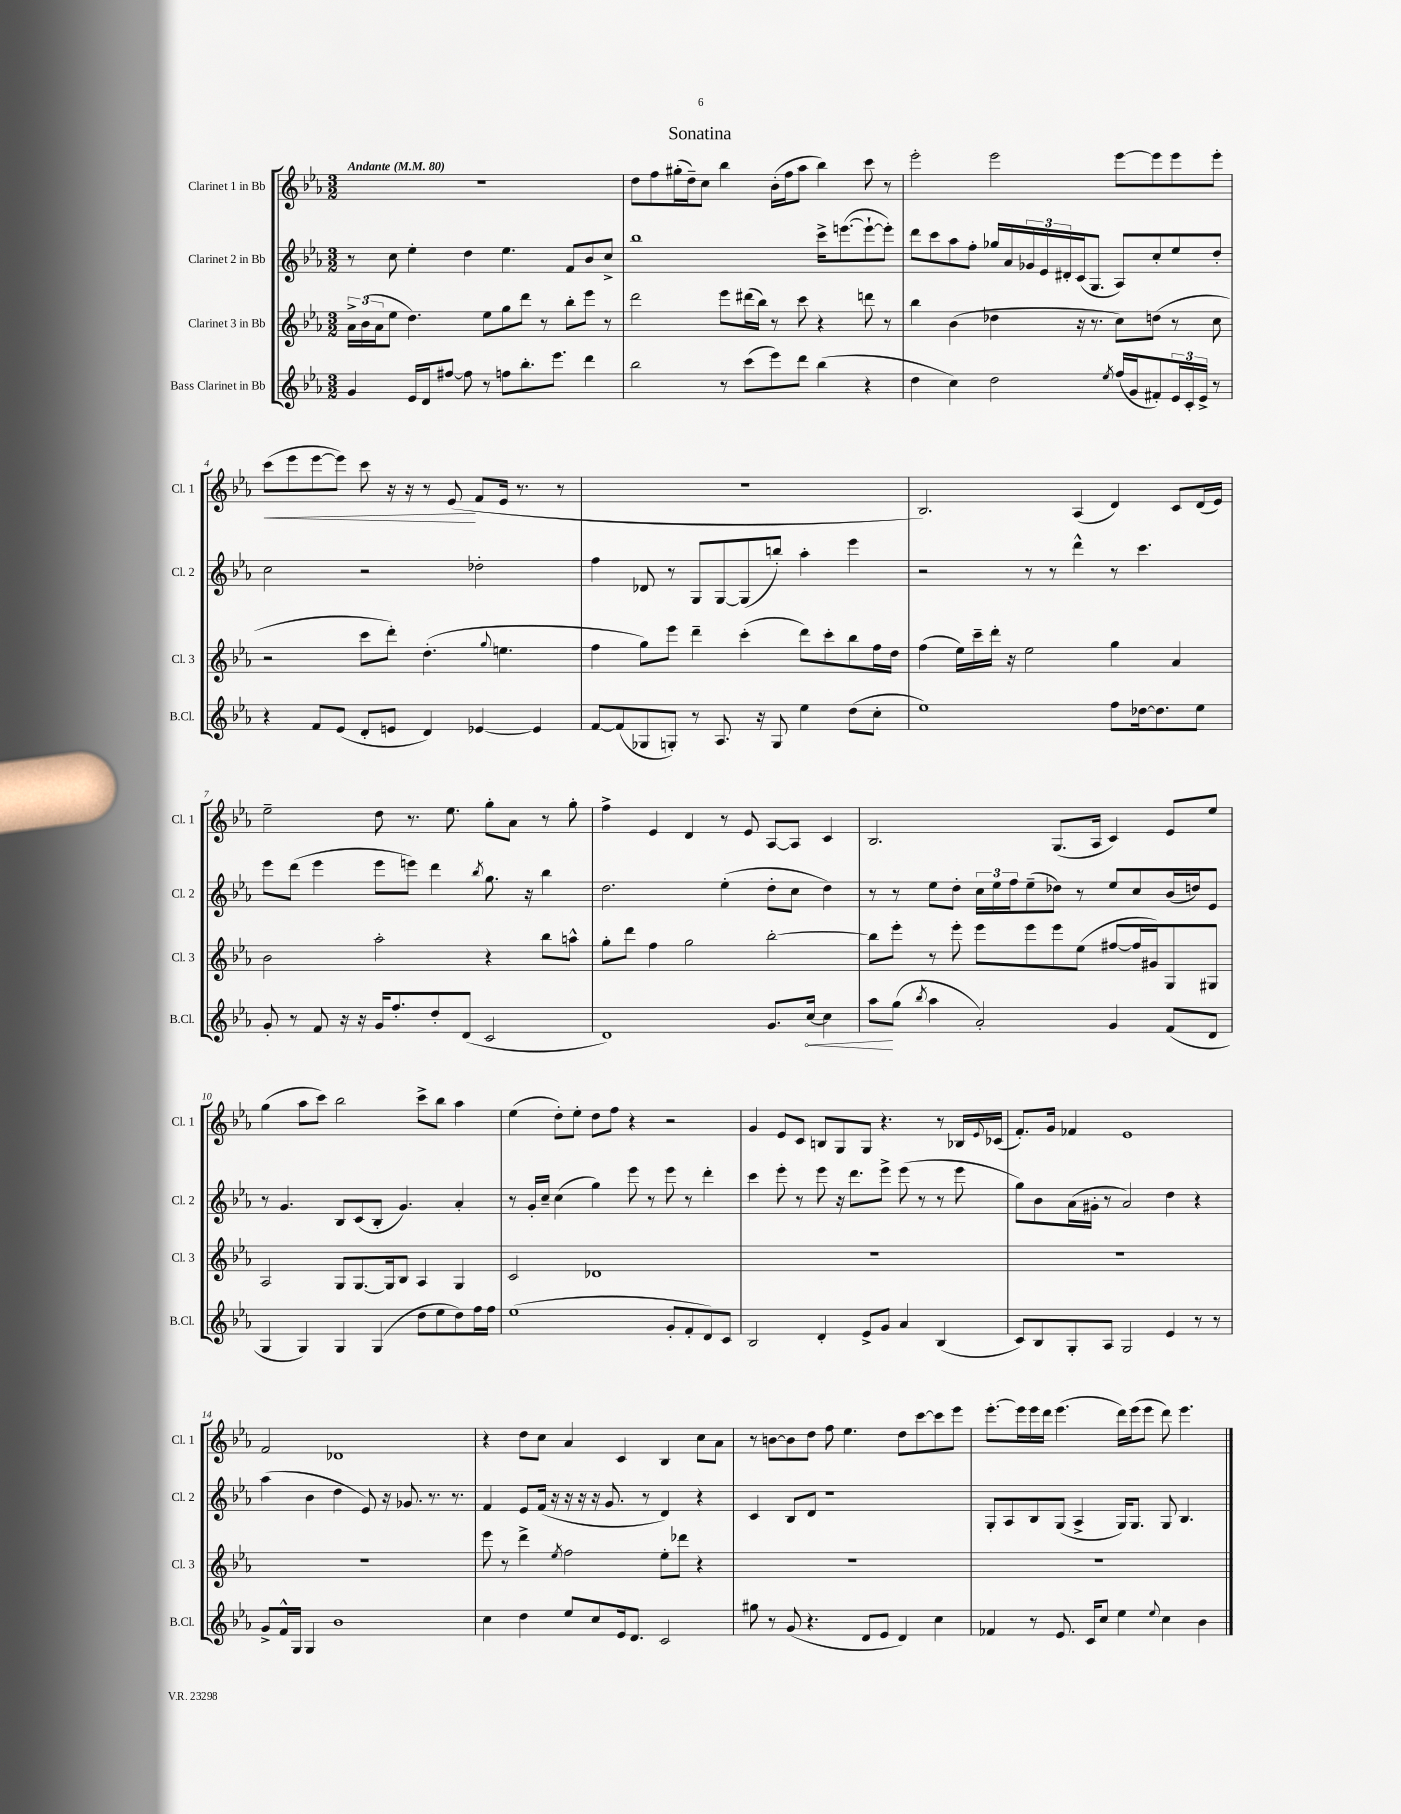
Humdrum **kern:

**kern	**kern	**kern	**kern
*staff4	*staff3	*staff2	*staff1
*clefG2	*clefG2	*clefG2	*clefG2
*k[b-e-a-]	*k[b-e-a-]	*k[b-e-a-]	*k[b-e-a-]
*M3/2	*M3/2	*M3/2	*M3/2
*MM80	*MM80	*MM80	*MM80
4g	24a-^	8r	1.r
.	(24b-	.	.
.	24a-	.	.
.	8ee-	8cc	.
16e-	4.dd)	4ee-'	.
16d	.	.	.
[8ff#	.	.	.
8ff#]	.	4dd	.
8r	8ee-	.	.
8ff	8gg	4.ee-	.
8.bb-'	8ddd	.	.
.	8r	.	.
8.eee-	.	.	.
.	8bb-'	8f	.
4ddd	8eee-	8b-	.
.	8r	8cc^	.
=	=	=	=
2bb-	2ddd	1bb-	8dd
.	.	.	8ff
.	.	.	(16gg#'
.	.	.	16dd~)
.	.	.	8cc
8r	8eee-	.	4bb-
(8ccc	(16ddd#	.	.
.	16bb-)	.	.
8eee-)	8r	.	(16b-'
.	.	.	16ff
8ddd	8ccc	.	8aa-
(4bb-	4r	16ccc^	4bb-)
.	.	([8.eee	.
4r	8ddd	8eee`_	8ccc
.	8r	8eee'])	8r
=	=	=	=
4dd	4bb-	8ddd	2eee-'
.	.	8ccc	.
4cc)	(4b-	8aa-	.
.	.	8ff'	.
2dd	4dd-	16gg-	2eee-
.	.	16a-	.
.	.	24g-	.
.	.	24e-	.
.	.	24d#'	.
.	16r	(16c	.
.	8.r	8.G	.
8qee-	.	.	.
(16ff	8cc)	8A-)	[8eee-
16g	.	.	.
8f#')	(8dd	8cc'	8eee-]
24e-	8r	8ee-	8eee-
24c'	.	.	.
24e-^	.	.	.
8r	8cc	8dd'	8eee-'
=	=	=	=
4r	2r	2cc	(8ccc
.	.	.	8eee-
8f	.	.	[8eee-
(8e-	.	.	8eee-])
8d'	8ccc	2r	8ccc
8e	8ddd')	.	16r
.	.	.	16r
4d)	(4.dd'	.	8r
.	.	.	(8e-
[4e-	.	2dd-'	8f
.	8qqgg	.	.
.	4.ee	.	16e-
.	.	.	8.r
4e-]	.	.	.
.	.	.	8r
=	=	=	=
[8f	4ff	4ff	1.r
(8f]	.	.	.
8G-	8gg)	8d-	.
8G')	8eee-	8r	.
8r	4ddd~	8G	.
8.A-	.	[8G	.
.	(4ccc'	(8G]	.
16r	.	.	.
8G	.	8bb')	.
4ee-	8ddd)	4aa-'	.
.	8ccc'	.	.
(8dd	8bb-	4eee-	.
8cc'	16ff	.	.
.	16dd	.	.
=	=	=	=
1ee-)	(4ff	2r	2.B-)
.	16ee-)	.	.
.	16ccc~	.	.
.	16ddd'	.	.
.	16r	.	.
.	2ee-	8r	.
.	.	8r	.
.	.	4ddd^^	(4A-
8ff	4gg	8r	4d)
[16dd-	.	4.ccc	.
8.dd-]	.	.	.
.	4a-	.	8c
8ee-	.	.	(16d
.	.	.	16e-)
=	=	=	=
8g'	2b-	8eee-	2ee-~
8r	.	(8ddd	.
8f	.	4eee-	.
16r	.	.	.
16r	.	.	.
16g	2aa-'	8eee-	8dd
8.ff'	.	.	.
.	.	8eee)	8.r
8dd'	.	4ddd	.
.	.	.	8.ee-
(8d	.	.	.
.	.	8qbb-	.
2c	4r	8.gg	8gg'
.	.	.	8a-
.	.	16r	.
.	8bb-	4bb-	8r
.	8aa^^	.	8gg'
=	=	=	=
1d)	8gg'	2.dd	4ff^
.	8ddd	.	.
.	4ff	.	4e-
.	2gg	.	4d
.	.	(4ee-'	8r
.	.	.	8e-
8.g	[2bb-'	8dd'	[8A-
.	.	8cc	8A-]
[16cc	.	.	.
4cc]	.	4dd)	4c
=	=	=	=
8aa-	8bb-]	8r	2.B-
(8gg	8eee-'	8r	.
8qbb-	.	.	.
4aa-	8r	8ee-	.
.	8eee-'	8dd'	.
2a-')	8eee-	24cc	.
.	.	24ee-	.
.	.	24ff	.
.	8eee-	(8ee-~	.
.	8eee-	8dd-)	(8.G
.	(8ee-	8r	.
.	.	.	16A-
4g	[8ff#	8ee-	4c)
.	16ff#]	8cc	.
.	16g#)	.	.
(8f	8G	(16b-	8e-
.	.	16dd)	.
8d	8G#	8e-	8ee-
=	=	=	=
4G	2A-	8r	(4gg
.	.	4.g	.
4G)	.	.	8aa-
.	.	.	8ccc)
4G	8G	8B-	2bb-
.	[8.G	(8c	.
(4G	.	8B-'	.
.	16G]	.	.
.	8B-	4.g)	.
8dd	4A-	.	8ccc^
8ee-	.	.	8bb-
8dd)	4G	4a-'	4aa-
16ff	.	.	.
16ff	.	.	.
=	=	=	=
(1ee-	2c	8r	(4ee-
.	.	16g'	.
.	.	16cc~	.
.	.	(4cc	8dd')
.	.	.	8ee-'
.	1d-	4gg)	8dd
.	.	.	8ff
.	.	8eee-	4r
.	.	8r	.
8g'	.	8eee-	2r
8f'	.	8r	.
8d)	.	4ddd'	.
8c	.	.	.
=	=	=	=
2B-	1.r	4ccc	4g
.	.	8eee-'	8e-
.	.	8r	8c
4d'	.	8eee-	8B
.	.	16r	8G
.	.	8.ddd	.
8e-^	.	.	8G
8g	.	8eee-^	4.r
4a-	.	(8eee-	.
.	.	8r	.
(4B-	.	8r	8r
.	.	8eee-	16B-
.	.	.	8qqe-
.	.	.	(16c-
=	=	=	=
8c)	1.r	8gg)	8.f')
8B-	.	8b-	.
.	.	.	16g
8G'	.	(16a-	4f-
.	.	16g#'	.
8A-	.	8r	.
2G	.	2a-)	1e-
4e-	.	4dd	.
8r	.	4r	.
8r	.	.	.
=	=	=	=
8g^	1.r	(4aa-	2f
16f^^	.	.	.
16G	.	.	.
4G	.	4b-	.
1b-	.	4dd	1d-
.	.	8e-)	.
.	.	16r	.
.	.	8.g-	.
.	.	8.r	.
.	.	8.r	.
=	=	=	=
4cc	8eee-	4f	4r
.	8r	.	.
4dd	4ddd^	8e-	8dd
.	.	(16f	8cc
.	.	16r	.
.	8qee-	.	.
8ee-	2ff	16r	4a-
.	.	16r	.
8cc	.	16r	.
.	.	8.g	.
16e-	.	.	4c
8.d	.	.	.
.	.	8r	.
2c	8ee-'	4d)	4B-
.	8ddd-	.	.
.	4r	4r	8cc
.	.	.	8a-
=	=	=	=
8gg#	1.r	4c	8r
8r	.	.	[8b
(8g	.	8B-	8b]
4.r	.	8d	8dd
.	.	1r	8ff
.	.	.	4.ee-
8d	.	.	.
8e-	.	.	.
4d)	.	.	8dd
.	.	.	[8ccc
4cc	.	.	8ccc]
.	.	.	8eee-
=	=	=	=
4f-	1.r	8G'	[8.eee-'
.	.	8A-	.
.	.	.	16eee-]
8r	.	8B-	16eee-
.	.	.	16ddd
8.e-	.	(8G	(4.eee-
.	.	4A-^	.
16c	.	.	.
8cc	.	.	.
4ee-	.	16G)	16ddd)
.	.	8.G	(16eee-
.	.	.	8eee-
8qqee-	.	.	.
4cc	.	8G	8ddd)
.	.	4.B-	4.eee-
4b-	.	.	.
==	==	==	==
*-	*-	*-	*-
